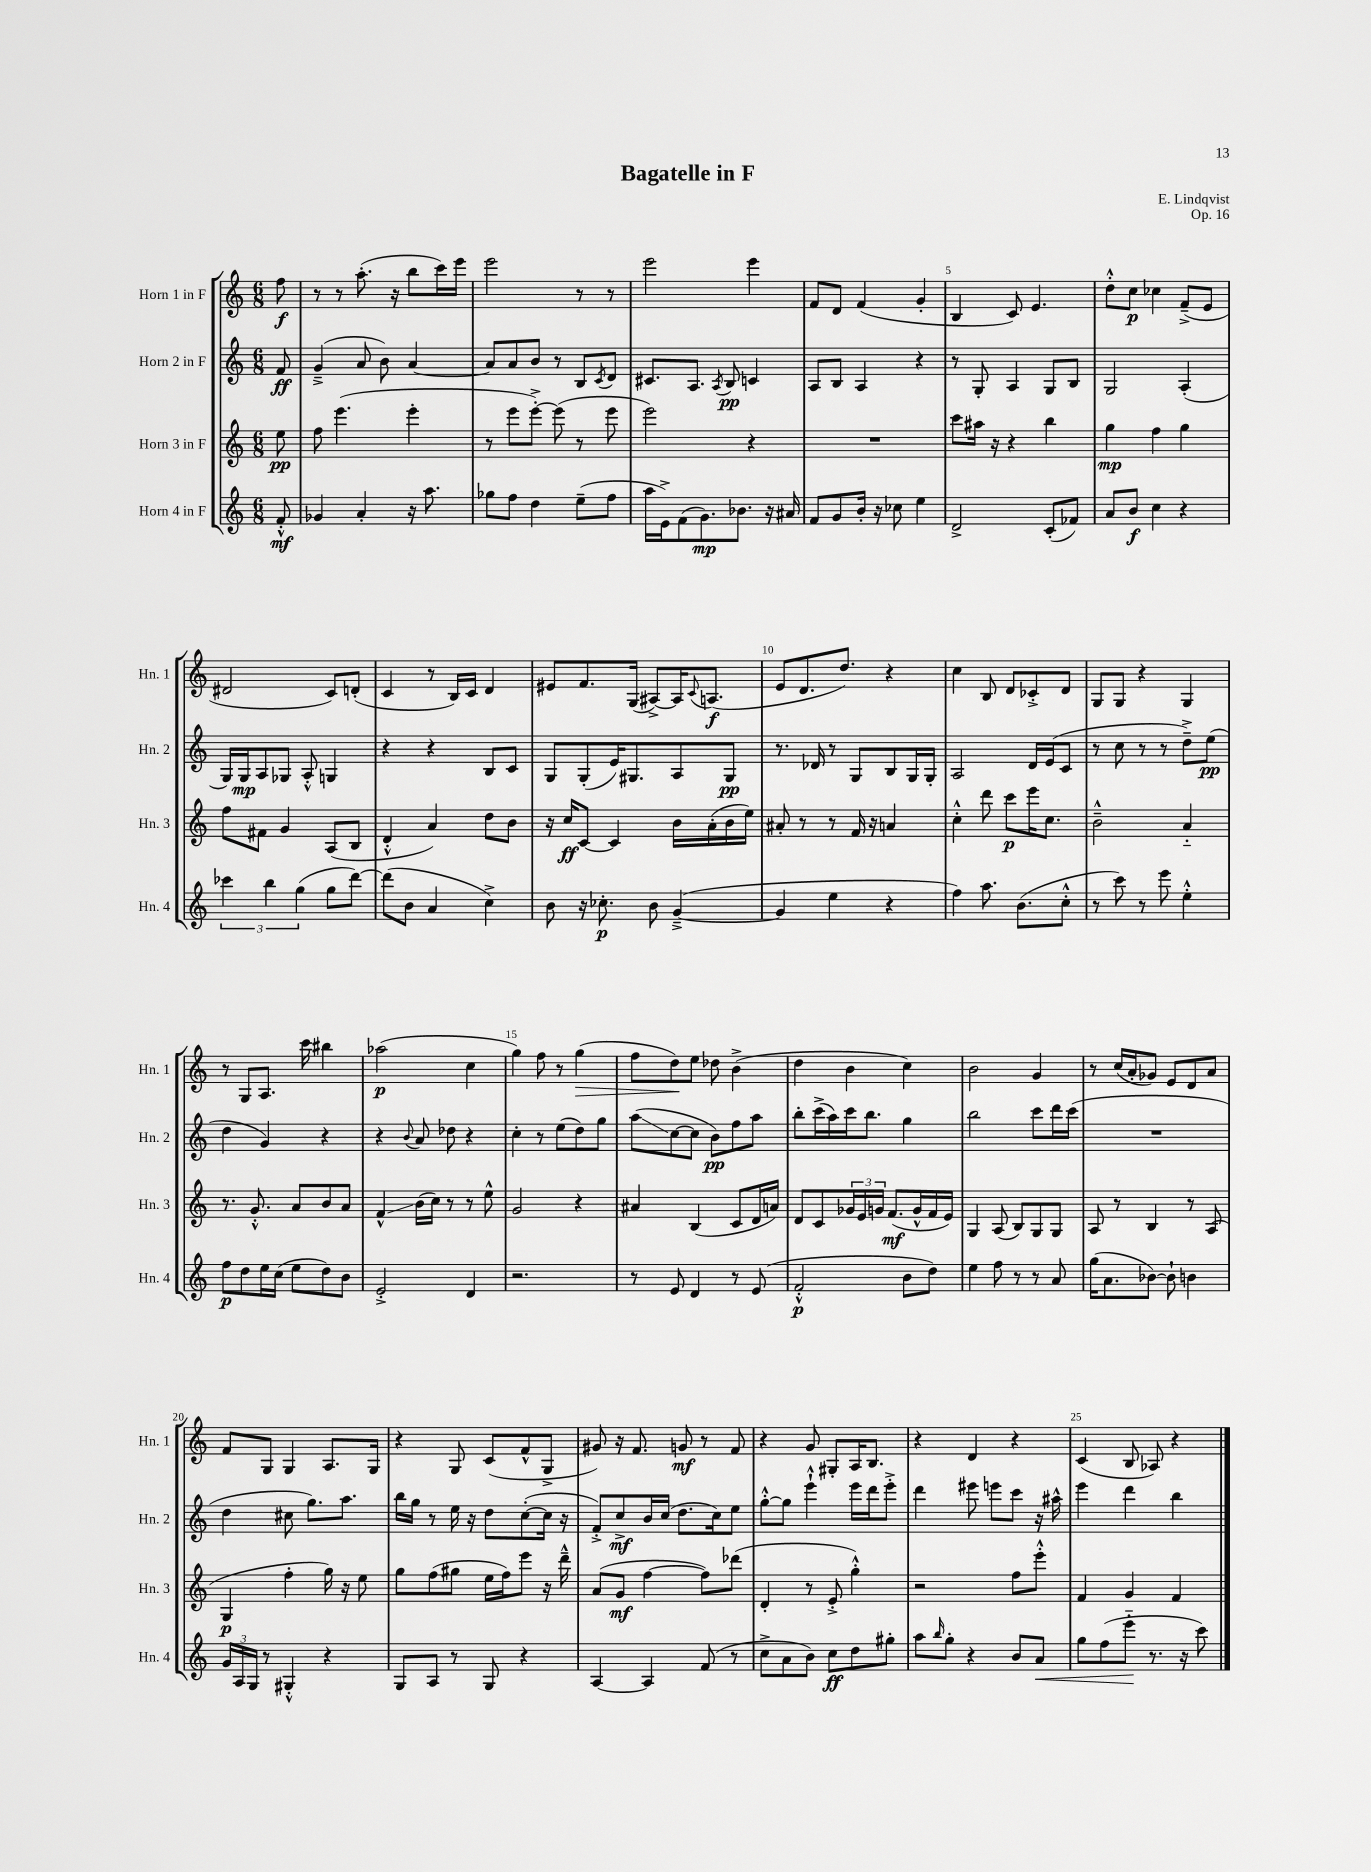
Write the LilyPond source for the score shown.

\header { title = "Bagatelle in F" composer = "E. Lindqvist" opus = "Op. 16" }
<<
\new StaffGroup <<
\new Staff = "s0" \with { instrumentName = "Horn 1 in F" shortInstrumentName = "Hn. 1" } {
    \clef treble \key c \major \numericTimeSignature \time 6/8 \partial 8
    f''8\f |
    r8 r8 a''8.-.( r16 b''8 c'''16) e'''16 |
    e'''2 r8 r8 |
    e'''2 e'''4 |
    f'8 d'8 f'4( g'4-. |
    b4 c'8) e'4. |
    d''8-.-^ c''8\p ces''4 f'8--->( e'8 |
    dis'2 c'8) d'8-.( |
    c'4 r8 b16) c'16 d'4 |
    eis'8 f'8. g16( ais8~->) ais16 \appoggiatura { c'8 } a8.\f( |
    e'8 d'8. d''8.) r4 |
    c''4 b8 d'8 ces'8-.-> d'8 |
    g8 g8 r4 g4 |
    r8 g8 a8. c'''16 bis''4 |
    aes''2\p( c''4 |
    g''4) f''8 r8 g''4\>( |
    f''8 d''8\!) e''8 des''8 b'4->( |
    d''4 b'4 c''4) |
    b'2 g'4 |
    r8 c''16( a'16-. ges'8) e'8 d'8 a'8 |
    f'8 g8 g4 a8. g16 |
    r4 g8 c'8( f'8-^ g8-> |
    gis'8) r16 f'8. g'8\mf r8 f'8 |
    r4 g'8 gis8-. a16 b8. |
    r4 d'4 r4 |
    c'4( b8 aes8) r4 \bar "|." |
}
\new Staff = "s1" \with { instrumentName = "Horn 2 in F" shortInstrumentName = "Hn. 2" } {
    \clef treble \key c \major \numericTimeSignature \time 6/8 \partial 8
    f'8\ff |
    g'4--->( a'8 b'8) a'4~ |
    a'8 a'8 b'8 r8 b8 \acciaccatura { c'8 } d'8 |
    cis'8. a8. \acciaccatura { a8 } b8\pp c'4 |
    a8 b8 a4 r4 |
    r8 g8-. a4 g8 b8 |
    g2 a4-.( |
    g16) g16\mp a8 ges8 a8-.-^ g4 |
    r4 r4 b8 c'8 |
    g8 g8-.( e'16) gis8. a8 gis8\pp |
    r8. des'16 r8 g8 b8 g16 g16-. |
    a2 d'16 e'16( c'8 |
    r8 c''8 r8 r8 d''8--->) e''8\pp( |
    d''4 g'4) r4 |
    r4 \appoggiatura { b'8 } a'8 des''8 r4 |
    c''4-. r8 e''8( d''8) g''8 |
    a''8\glissando( c''8~ c''8 b'8\pp) f''8 a''8 |
    b''8-. c'''16->( a''16) c'''16 b''8. g''4 |
    b''2 c'''8 d'''16 c'''16( |
    R2. |
    d''4 cis''8 g''8.) a''8. |
    b''16 g''16 r8 e''16 r16 d''8 c''8~-.( c''16 r16 |
    f'8-.->) c''8->\mf b'16 c''16( d''8. c''16) e''8 |
    g''8~-.-^ g''8 e'''4-!-^ e'''16 d'''16 e'''8-.-> |
    d'''4 eis'''8 e'''8 c'''8 r16 ais''16-^ |
    e'''4 d'''4 b''4 \bar "|." |
}
\new Staff = "s2" \with { instrumentName = "Horn 3 in F" shortInstrumentName = "Hn. 3" } {
    \clef treble \key c \major \numericTimeSignature \time 6/8 \partial 8
    e''8\pp |
    f''8 e'''4.( e'''4-. |
    r8 e'''8 e'''8~-.->) e'''8( r8 e'''8 |
    e'''2) r4 |
    R2. |
    c'''8 ais''16 r16 r4 b''4 |
    g''4\mp f''4 g''4 |
    f''8 fis'8 g'4 a8( b8 |
    d'4-.-^ a'4) d''8 b'8 |
    r16 c''16\ff c'8~ c'4 b'16 a'16-.( b'16 e''16) |
    ais'8-. r8 r8 f'16 r16 a'4 |
    c''4-.-^ d'''8 c'''8\p e'''16 c''8. |
    b'2---^ a'4-_ |
    r8. g'8.-.-^ a'8 b'8 a'8 |
    f'4-^\glissando b'16( c''16) r8 r8 e''8-^ |
    g'2 r4 |
    ais'4 b4( c'8 d'16 a'16) |
    d'8 c'8 \tuplet 3/2 { ges'16 e'16 g'16 } f'8.\mf( g'16-^ f'16 e'16) |
    g4 a8( b8) g8 g8 |
    a8 r8 b4 r8 a8( |
    g4\p f''4-. g''16) r16 e''8 |
    g''8 f''8( gis''8 e''16 f''16) e'''8 r16 d'''16---^ |
    a'8( g'8\mf f''4~ f''8) des'''8( |
    d'4-. r8 e'8-.-> g''4-.-^) |
    r2 f''8 e'''8-.-^ |
    f'4 g'4 f'4 \bar "|." |
}
\new Staff = "s3" \with { instrumentName = "Horn 4 in F" shortInstrumentName = "Hn. 4" } {
    \clef treble \key c \major \numericTimeSignature \time 6/8 \partial 8
    f'8-.-^\mf |
    ges'4 a'4-. r16 a''8. |
    ges''8 f''8 d''4 e''8--( f''8 |
    a''16 e'16->) f'8( g'8.\mp) bes'8. r16 ais'16 |
    f'8 g'8 b'16-. r16 ces''8 e''4 |
    d'2-> c'8-.( fes'8) |
    a'8 b'8\f c''4 r4 |
    \tuplet 3/2 { ces'''4 b''4 g''4( } g''8 d'''8~) |
    d'''8( b'8 a'4 c''4->) |
    b'8 r16 ces''8.-.\p b'8 g'4~--->( |
    g'4 e''4 r4 |
    f''4) a''8. b'8.( c''8-.-^ |
    r8 c'''8) r8 e'''8 e''4-.-^ |
    f''8\p d''8 e''16 c''16( e''8 d''8) b'8 |
    e'2-.-> d'4 |
    r2. |
    r8 e'8 d'4 r8 e'8( |
    f'2-.-^\p b'8 d''8) |
    e''4 f''8 r8 r8 a'8 |
    g''16( a'8. bes'8~) bes'8-! b'4 |
    \tuplet 3/2 { g'16 a16 g16 } r8 gis4-.-^ r4 |
    g8 a8 r8 g8 r4 |
    a4~ a4 f'8( r8 |
    c''8-> a'8 b'8) c''8\ff d''8 gis''8-. |
    a''8 \grace { b''16 } g''8-. r4 b'8 a'8\< |
    g''8 f''8( e'''8-_\! r8. r16 c'''8) \bar "|." |
}
>>
>>
\layout { \context { \Score \override BarNumber.break-visibility = ##(#f #t #t) barNumberVisibility = #(every-nth-bar-number-visible 5) } }
